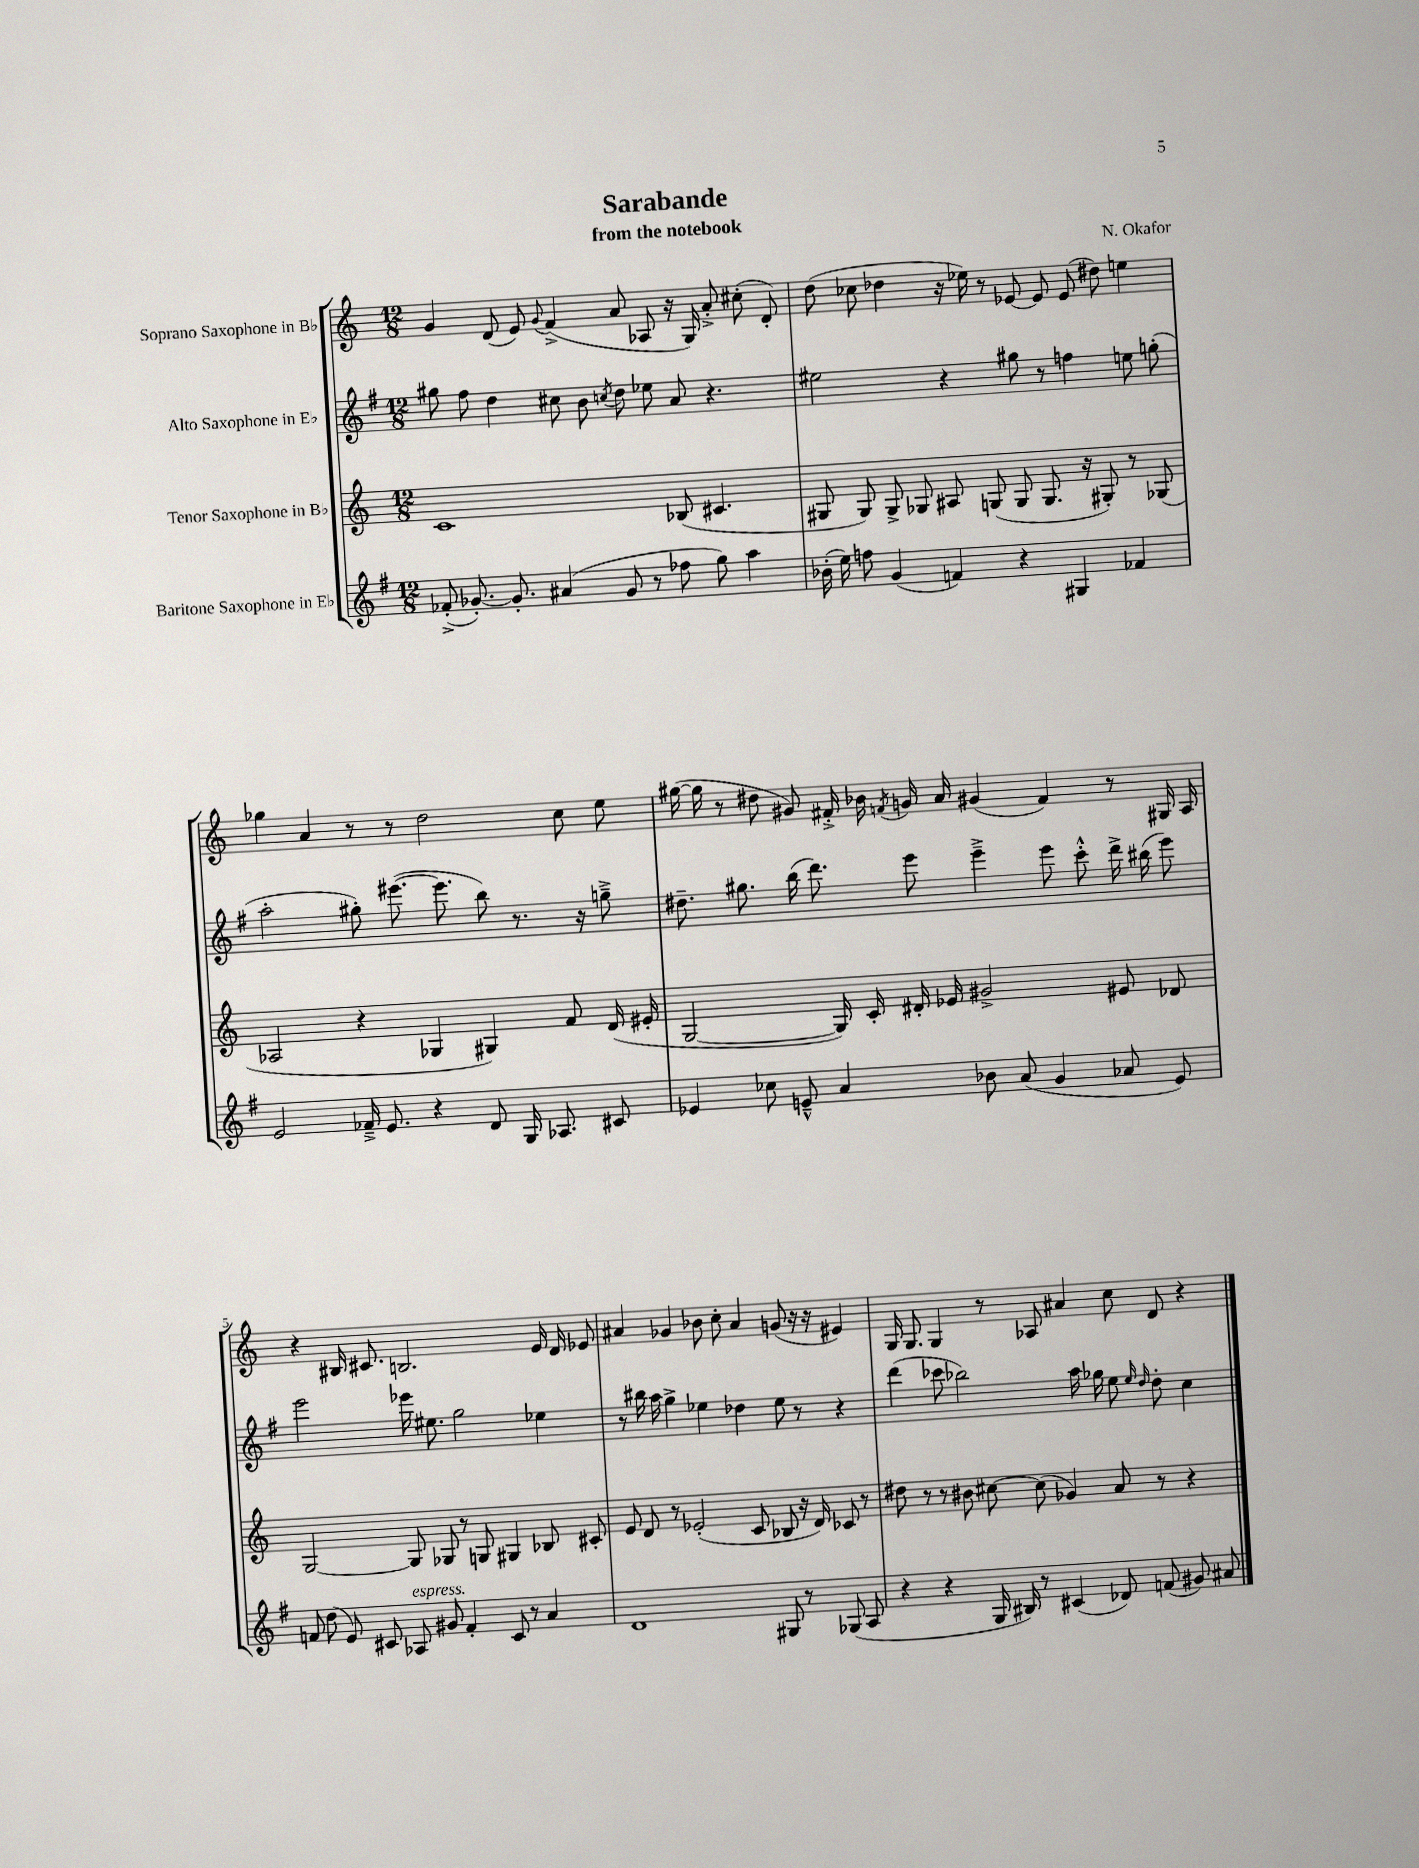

**kern	**kern	**kern	**kern
*staff4	*staff3	*staff2	*staff1
*clefG2	*clefG2	*clefG2	*clefG2
*k[f#]	*k[]	*k[f#]	*k[]
*M12/8	*M12/8	*M12/8	*M12/8
(8f-'^	1c	8gg#	4g
[8.g-')	.	8ff#	.
.	.	4dd	(8d
8.g-']	.	.	.
.	.	.	8e)
.	.	.	8qqg
(4a#	.	8cc#	(4f^
.	.	8b	.
.	.	8qcc	.
8g-	.	8dd	8a
8r	.	8ee-	8A-
8ff-	(8B-	8a	16r
.	.	.	16G)
8gg)	4.c#	4.r	8a'^
4aa	.	.	(8cc#'
.	.	.	8d')
=	=	=	=
(16b-'	8G#	2ee#	(8dd
16ee)	.	.	.
8ff	8G#)	.	8cc-
(4g	8G#^	.	4dd-
.	8G-	.	.
4f)	8A#	4r	16r
.	.	.	16ee-)
.	(8G	.	8r
4r	8G	8gg#	[8e-
.	8.G	8r	8e-]
4G#	.	4ff	(8e-
.	16r	.	.
.	8G#')	.	8dd#)
4f-	8r	8ee	4ee
.	(8G-	(8gg'	.
=	=	=	=
2e	2A-	2aa'	4gg-
.	.	.	4a
16f-~^	4r	8gg#')	8r
8.e	.	.	.
.	.	([8.eee#	8r
4r	4G-	.	2dd
.	.	8.eee#]	.
8d	4G#)	8bb)	.
16G	.	8.r	.
8.A-	.	.	.
.	8f	.	8cc
.	.	16r	.
8c#	(16d	8gg~^	8ee
.	16e#'	.	.
=	=	=	=
4e-	[2G	8.dd#~	([16gg#
.	.	.	16gg#]
.	.	.	8r
.	.	8.gg#	.
8cc-	.	.	8dd#
8e~^^	.	(16bb	8g#)
.	.	8.ddd)	.
4a	16G])	.	16f#'^
.	16c'	.	16b-
.	.	.	8qf
.	16d#'	8eee	16g
.	16e-	.	16a
8b-	2g#^	4eee~^	(4g#
(8a	.	.	.
4g	.	8eee	4f)
.	.	8ccc'^^	.
8a-	8e#	16ddd^	8r
.	.	(16bb#	.
8e)	8d-	8eee)	16G#
.	.	.	16A
=	=	=	=
8f	[2G	2eee	4r
(8dd	.	.	.
8e)	.	.	16B#
.	.	.	8.c#
8c#	.	.	.
8A-	8G]	16eee-	2.B
.	.	8.ee#	.
8g#	8G-	.	.
4f'	8r	2gg	.
.	8G	.	.
8c#	4G#	.	.
8r	.	.	.
4a	8B-	4ee-	16e
.	.	.	16d
.	8c#'	.	8e-
=	=	=	=
1d	8e	8r	4a#
.	8d	16bb#	.
.	.	16aa	.
.	8r	4gg^	4g-
.	(2e-'	.	.
.	.	4ee-	8b-
.	.	.	8cc'
.	.	4dd-	4a#
.	8c	.	.
8G#	8B-	8ee-	(8g
8r	16r	8r	16r
.	16d)	.	16r
(8G-	8c-	4r	4e#)
8A	8r	.	.
=	=	=	=
4r	8dd#	(4ddd	16G
.	.	.	8.G
.	8r	.	.
4r	8r	8ccc-	4G
.	8b#	2bb-)	.
16G	[8cc#	.	8r
16B#)	.	.	.
8r	(8cc#]	.	8A-
(4c#	4g-)	.	4a#
.	.	16aa	.
.	.	16gg-	.
8d-)	8a	8ee	8cc
.	.	16qqee	.
.	.	16qqdd	.
(8f	8r	8dd'	8d
8g#)	4r	4cc	4r
8a#	.	.	.
==	==	==	==
*-	*-	*-	*-
